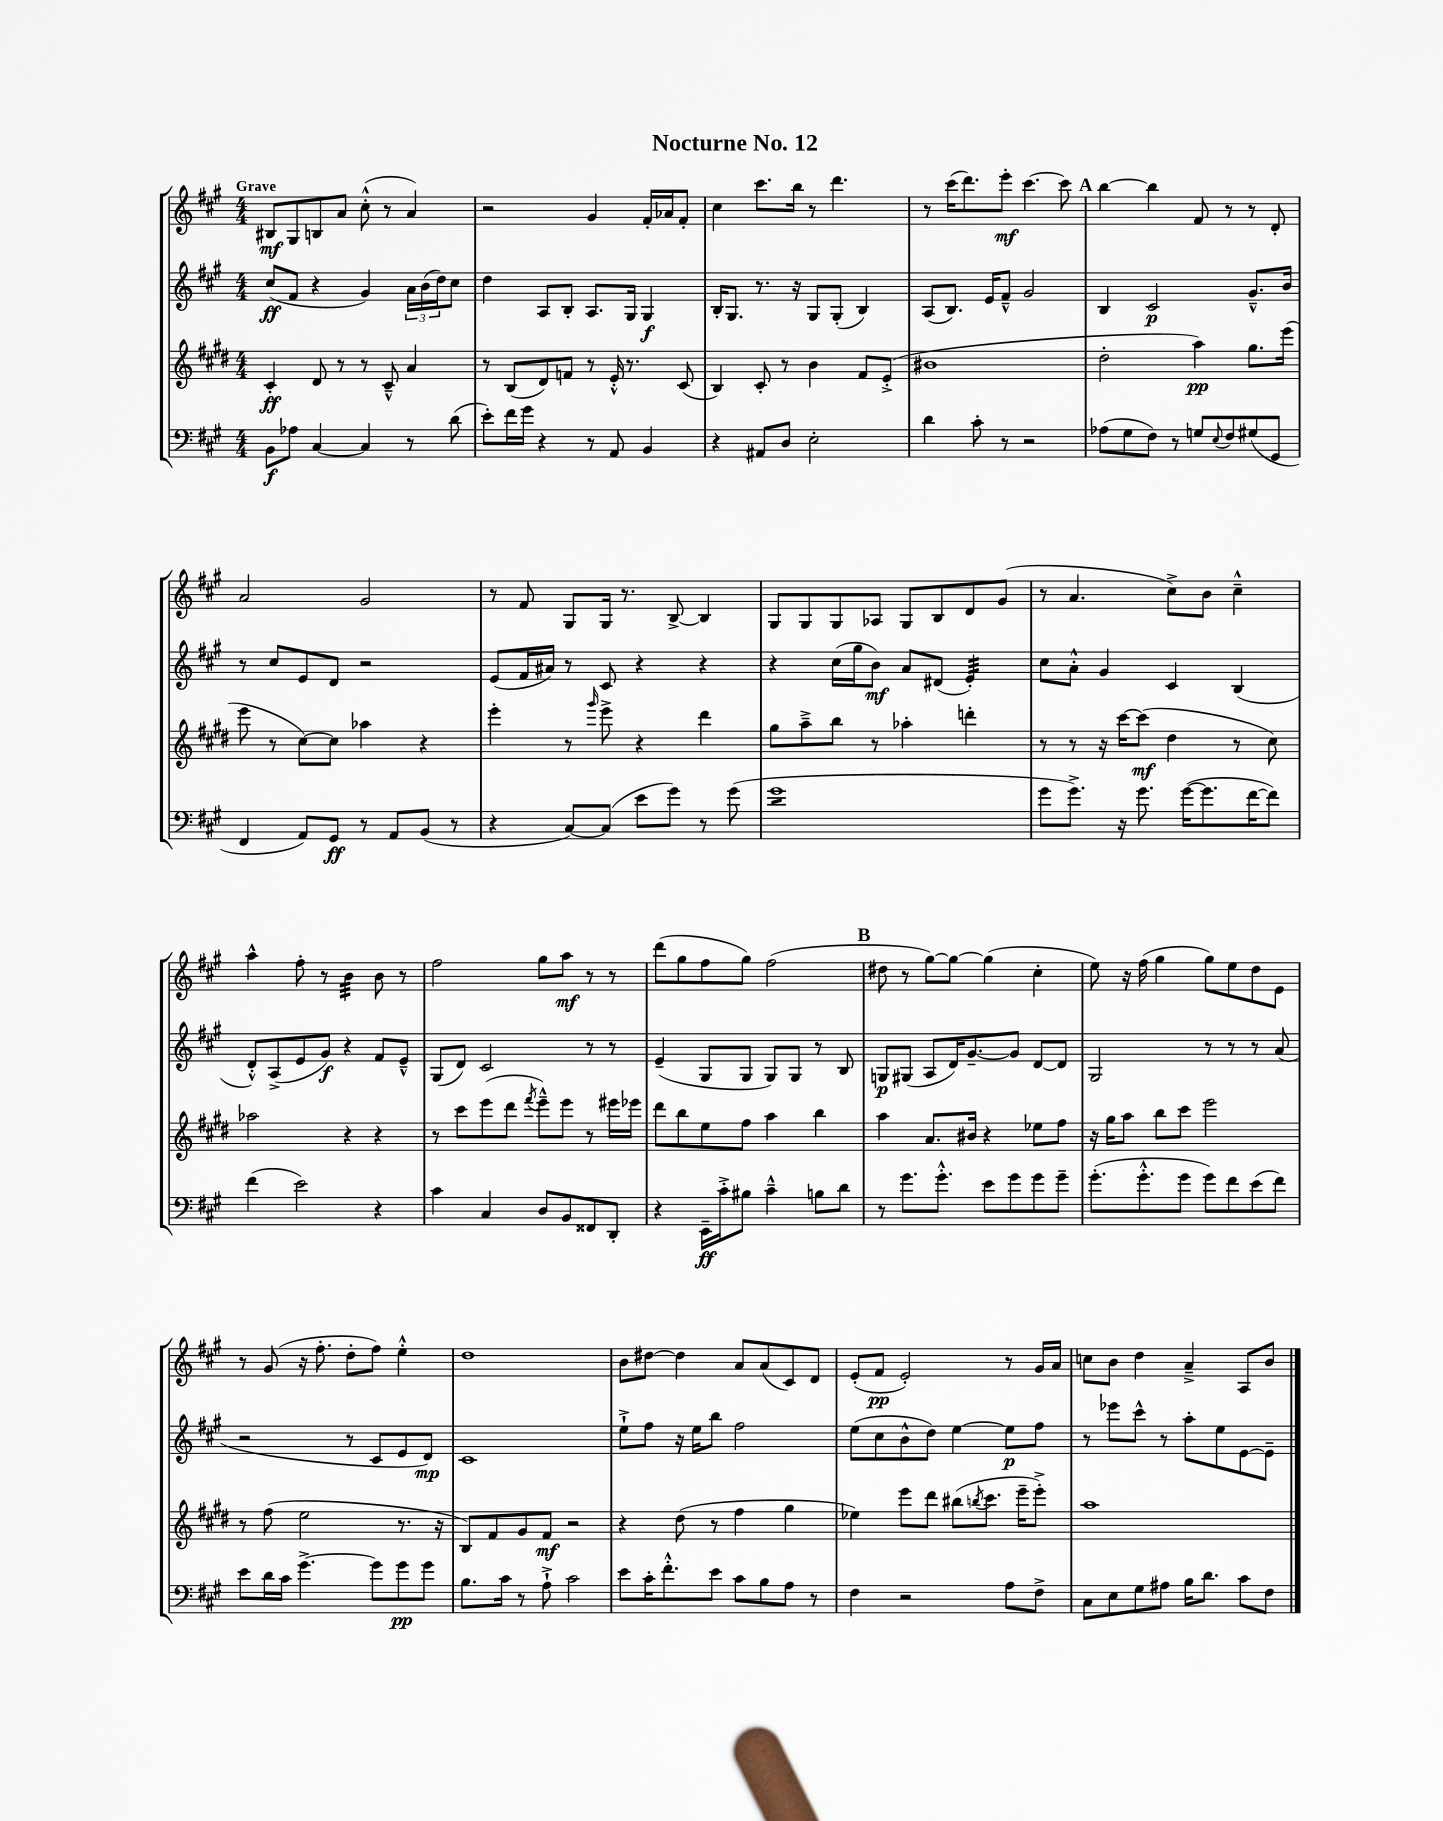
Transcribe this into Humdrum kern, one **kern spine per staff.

**kern	**kern	**kern	**kern
*staff4	*staff3	*staff2	*staff1
*clefF4	*clefG2	*clefG2	*clefG2
*k[f#c#g#]	*k[f#c#g#d#]	*k[f#c#g#]	*k[f#c#g#]
*M4/4	*M4/4	*M4/4	*M4/4
8BB\L	4c#'/	(8cc#/L	8B#/L
8A-\J	.	8f#/J	8G#/
[4C#/	8d#/	4r	8B/
.	8r	.	8a/J
4C#/]	8r	4g#/)	(8cc#'^^\
.	8c#~^^/	.	8r
8r	4a/	24a\LL	4a/)
.	.	(24b\	.
.	.	24dd\J)	.
(8d\	.	8cc#\J	.
=	=	=	=
8e'\L)	8r	4dd\	2r
16f#\L	(8B/L	.	.
16g#\JJ	.	.	.
4r	8d#/)	8A/L	.
.	8f/J	8B'/J	.
8r	8r	8.A/L	4g#/
8AA/	16e'^^/	.	.
.	8.r	16G#/Jk	.
4BB/	.	4G#/	16f#'/LL
.	.	.	16a-/J
.	(8c#/	.	8f#'/J
=	=	=	=
4r	4B/)	16B'/LK	4cc#\
.	.	8.G#/J	.
8AA#/L	8c#'/	8.r	8.ccc#\L
8D/J	8r	.	.
.	.	16r	16bb\Jk
2E'\	4b\	8G#/L	8r
.	.	(8G#'/J	4.ddd\
.	8f#/L	4B/)	.
.	(8e'^/J	.	.
=	=	=	=
4d\	1b#	(8A/L	8r
.	.	8.B/J)	(16ccc#\LK
.	.	.	8.ddd\)
8c#'\	.	.	.
.	.	16e/LK	.
8r	.	8f#~^^/J	8eee'\J
2r	.	2g#/	[4.ccc#\
.	.	.	8ccc#\]
=	=	=	=
(8A-\L	2dd#'\	4B/	[4bb\
8G#\	.	.	.
8F#\J)	.	2c#/	4bb\]
8r	.	.	.
8G/L	4aa\)	.	8f#/
8qqE/	.	.	.
8F#/	.	.	8r
(8G#/	8.gg#\L	8.g#~^^/L	8r
8GG#/J	.	.	8d'/
.	(16eee\Jk	16b/Jk	.
=	=	=	=
4FF#/	8eee\	8r	2a/
.	8r	8cc#/L	.
8AA/L)	[8cc#\L)	8e/	.
8GG#/J	8cc#\]J	8d/J	.
8r	4aa-\	2r	2g#/
8AA/L	.	.	.
(8BB/J	4r	.	.
8r	.	.	.
=	=	=	=
4r	4eee'\	(8e/L	8r
.	.	16f#/L	8f#/
.	.	16a#/JJ)	.
[8C#/L)	8r	8r	8G#/L
.	16qqggg#/	.	.
(8C#/]J	8eee^\	8c#/	16G#/Jk
.	.	.	8.r
8e\L	4r	4r	.
8g#\J)	.	.	[8B^/
8r	4ddd#\	4r	4B/]
(8g#\	.	.	.
=	=	=	=
1g#	8gg#\L	4r	8G#/L
.	8aa~^\	.	8G#/
.	8bb\J	(16cc#\LL	8G#/
.	.	16gg#\J	.
.	8r	8b\J)	8A-/J
.	4aa-'\	8a/L	8G#/L
.	.	(8d#/J	8B/
.	4ddd'\	4e'/)	8d/
.	.	.	(8g#/J
=	=	=	=
8g#\L	8r	8cc#\L	8r
8.g#^\J)	8r	8a'^^\J	4.a/
.	16r	4g#/	.
16r	[16ccc#\LK	.	.
8.g#\	(8ccc#\]J	.	.
.	4dd#\	4c#/	8cc#^\L)
([16g#\LK	.	.	.
8.g#\]	.	.	8b\J
.	8r	(4B/	4cc#~^^\
[16f#\K	.	.	.
8f#\]J)	8cc#\)	.	.
=	=	=	=
(4f#\	2aa-\	8d'^^/L)	4aa^^\
.	.	(8A^/	.
2e\)	.	8e/	8ff#'\
.	.	8g#/J)	8r
.	4r	4r	4b\
4r	4r	8f#/L	8b\
.	.	8e~^^/J	8r
=	=	=	=
4c#\	8r	(8G#/L	2ff#\
.	8ccc#\L	8d/J)	.
4C#/	(8eee\	2c#/	.
.	8ddd#\J	.	.
.	8qfff#/	.	.
8D/L	8eee~^^\L)	.	8gg#\L
8BB/	8eee\J	.	8aa\J
8FF##/	8r	8r	8r
8DD'/J	16eee#\LL	8r	8r
.	16eee-\JJ	.	.
=	=	=	=
4r	8ddd#\L	(4e~/	(8ddd\L
.	8bb\	.	8gg#\
16EE~\LL	8ee\	8G#/L	8ff#\
16c#'^\J	.	.	.
8B#\J	8ff#\J	8G#/J	8gg#\J)
4c#~^^\	4aa\	8G#/L)	(2ff#\
.	.	8G#/J	.
8B\L	4bb\	8r	.
8d\J	.	8B/	.
=	=	=	=
8r	4aa\	8G/L	8dd#\
8.g#\L	.	(8G#/J	8r
.	8.a/L	8A/L	[8gg#\L)
8.g#'^^\J	.	.	.
.	.	16d/K)	8gg#\_J
.	16b#/Jk	[8.g#~/	.
8e\L	4r	.	(4gg#\]
8g#\	.	8g#/]J	.
8g#\	8ee-\L	[8d/L	4cc#'\
8g#~\J	8ff#\J	8d/]J	.
=	=	=	=
(8.g#'\L	16r	2G#/	8ee\)
.	16gg#\LK	.	.
.	8aa\J	.	16r
8.g#'^^\	.	.	(16ff#\
.	8bb\L	.	4gg#\
8g#\J	8ccc#\J	.	.
8g#\L)	2eee\	8r	8gg#\L)
8f#\	.	8r	8ee\
(8e\	.	8r	8dd\
8f#\J)	.	(8a/	8e\J
=	=	=	=
8e\L	8r	2r	8r
16d\L	(8ff#\	.	(8g#/
16c#\JJ	.	.	.
[4.g#^\	2ee\	.	16r
.	.	.	8.ff#'\
.	.	8r	8dd'\L
8g#\]L	.	8c#/L	8ff#\J)
8g#\	8.r	8e/	4ee'^^\
8g#\J	.	8d/J)	.
.	16r	.	.
=	=	=	=
8.B\L	8B/L)	1c#	1dd
.	8f#/	.	.
16c#\Jk	.	.	.
8r	8g#/	.	.
8A`^\	8f#/J	.	.
2c#\	2r	.	.
=	=	=	=
8e\L	4r	8ee`^\L	8b\L
16c#'\K	.	8ff#\J	[8dd#\J
8.f#'^^\	.	.	.
.	(8dd#\	16r	4dd#\]
.	.	16ee\LK	.
8e\J	8r	8bb\J	.
8c#\L	4ff#\	2ff#\	8a/L
8B\	.	.	(8a/
8A\J	4gg#\	.	8c#/)
8r	.	.	8d/J
=	=	=	=
4F#\	4ee-\)	(8ee\L	(8e'/L
.	.	8cc#\	8f#/J
2r	8eee\L	8b^^\	2e'/)
.	8ddd#\J	8dd\J)	.
.	(8bb#\L	[4ee\	.
.	8qbb/	.	.
.	8.ccc#\J	.	.
8A\L	.	8ee\]L	8r
.	16eee~\LK	.	.
8F#^\J	8eee'^\J)	8ff#\J	16g#/LL
.	.	.	16a/JJ
=	=	=	=
8C#\L	1aa	8r	8cc\L
8E\	.	8eee-\L	8b\J
8G#\	.	8ccc#^^\J	4dd\
8A#\J	.	8r	.
16B\LK	.	8aa'\L	4a~^/
8.d\J	.	.	.
.	.	8ee\	.
8c#\L	.	[8e\	8A/L
8F#\J	.	8e~\]J	8b/J
==	==	==	==
*-	*-	*-	*-
